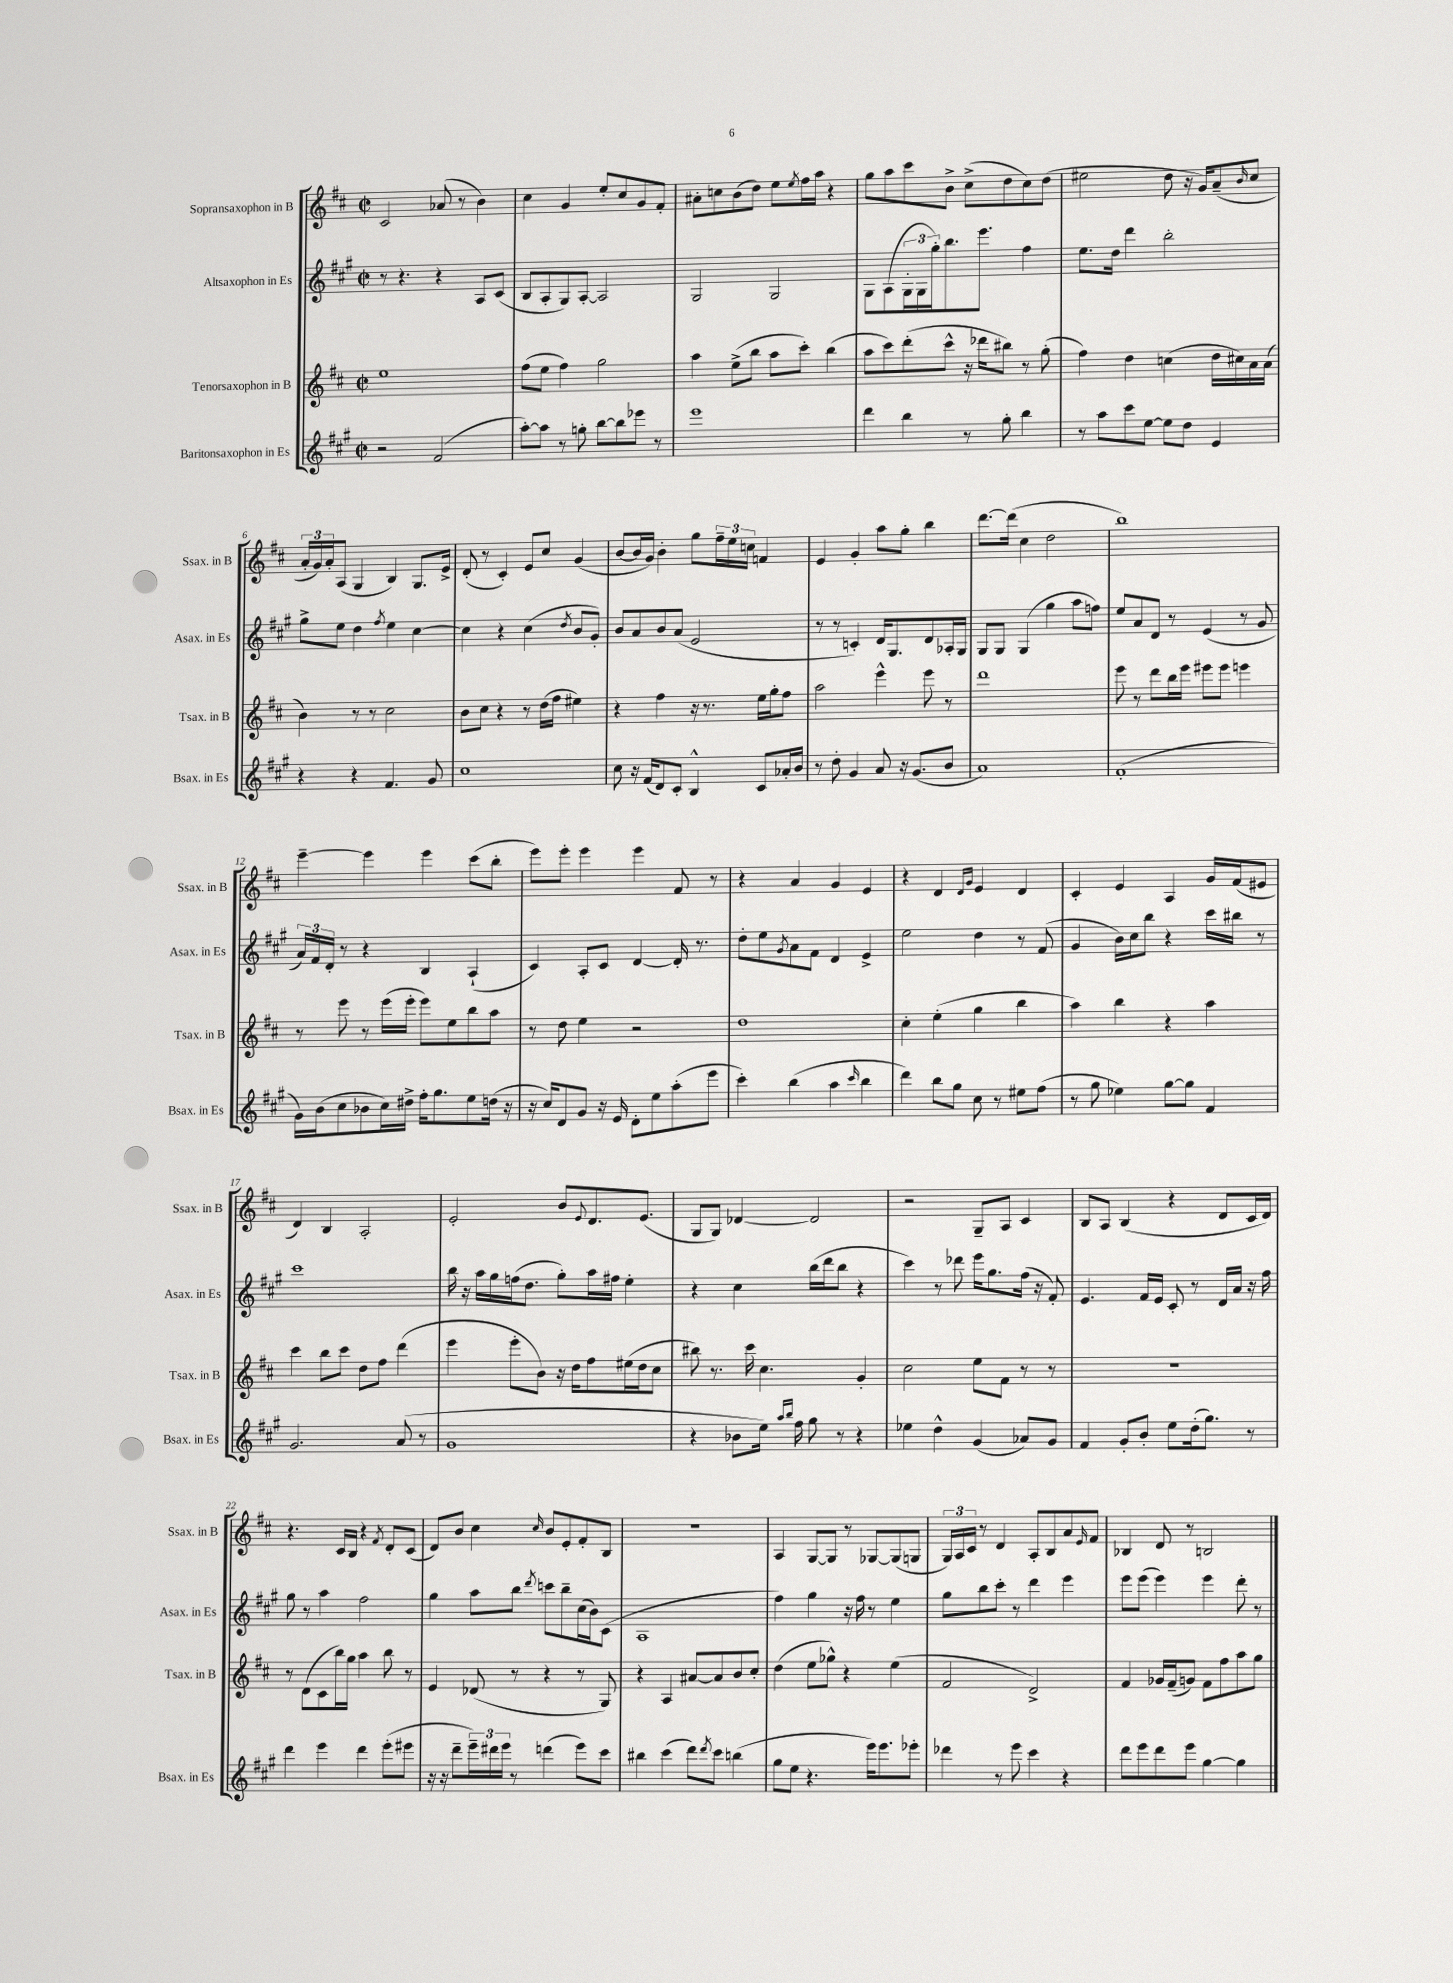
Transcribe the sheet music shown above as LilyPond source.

<<
\new StaffGroup <<
\new Staff = "s0" \with { instrumentName = "Sopransaxophon in B" shortInstrumentName = "Ssax. in B" } {
    \clef treble \key d \major \defaultTimeSignature \time 2/2
    cis'2 aes'8( r8 b'4) |
    cis''4 g'4 e''8-. cis''8 g'8 fis'8-. |
    ais'8-. c''8 b'8( d''8) e''8 \acciaccatura { e''8 } fis''16 a''16 r4 |
    g''8 a''8 cis'''8 b'8-> cis''8->( d''8 cis''8) d''8( |
    eis''2 d''8 r16 g'16) a'8--( \grace { b'16 } cis''8 |
    \tuplet 3/2 { a'16-. g'16) a'16-. } a8( g4 b4) g8. e'16-> |
    d'8-.( r8 cis'4-.) e'8 cis''8 g'4( |
    b'8~ b'16 g'16) b'4-. g''8 \tuplet 3/2 { fis''16-- e''16 c''16 } f'4 |
    e'4 g'4-. a''8 g''8-. b''4 |
    d'''8.~ d'''16( cis''4 d''2 |
    b''1) |
    e'''4~-- e'''4 e'''4 cis'''8( b''8-. |
    e'''8) e'''8-. e'''4 e'''4 fis'8 r8 |
    r4 a'4 g'4 e'4 |
    r4 d'4 \grace { d'16 g'16 } e'4 d'4 |
    cis'4-. e'4 a4 g'16 fis'16( eis'8 |
    d'4) b4 a2-. |
    e'2-. b'8 \appoggiatura { e'8 } d'8. e'8.( |
    g8 g8) des'4~ des'2 |
    r2 g8-- a8 cis'4 |
    b8 a8 b4( r4 d'8 cis'16 d'16) |
    r4. cis'16 b16 r4 \acciaccatura { fis'8 } d'8-. cis'8( |
    d'8) b'8 cis''4 \grace { cis''16 } b'8 e'8-. fis'8-. b8 |
    r1 |
    a4 g8~ g8 r8 ges8~ ges8( g8 |
    \tuplet 3/2 { g16) a16 cis'16 } r8 d'4 a8-. b8 a'8 \grace { e'16 } fis'8 |
    bes4 d'8 r8 b2 \bar "|." |
}
\new Staff = "s1" \with { instrumentName = "Altsaxophon in Es" shortInstrumentName = "Asax. in Es" } {
    \clef treble \key a \major \defaultTimeSignature \time 2/2
    r8 r4. r4 a8 cis'8( |
    b8 a8-. gis8) a8~-. a2 |
    gis2 gis2 |
    gis8 a8( \tuplet 3/2 { gis16-. gis16 gis''16-.) } b''8. e'''8. fis''4 |
    e''8. d''16 d'''4 b''2-. |
    gis''8-> e''8 d''4 \acciaccatura { fis''8 } e''4 cis''4~ |
    cis''4 r4 cis''4( \acciaccatura { d''8 } b'8 gis'8-.) |
    b'8 a'8 b'8 a'8( e'2 |
    r8 r8 c'4-.) d'16 gis8. d'8 aes16-. gis16 |
    gis8 gis8 gis4( gis''4 a''8 f''8) |
    e''8 a'8 d'8 r8 e'4( r8 gis'8 |
    \tuplet 3/2 { a'16) fis'16 d'16-. } r8 r4 b4 a4-!( |
    cis'4) a8-. cis'8 d'4~ d'16-. r8. |
    d''8-. e''8 \acciaccatura { gis'8 } a'8 fis'8 d'4 e'4-> |
    e''2 d''4 r8 fis'8( |
    gis'4 b'16) cis''16 b''8 r4 cis'''16 bis''16 r8 |
    cis'''1 |
    b''16 r16 a''16 gis''16 f''16( d''8. gis''8-.) a''16 fis''16 e''4-. |
    r4 cis''4 b''16( d'''16 b''8 r4 |
    cis'''4) r8 des'''8 e'''16 gis''8. fis''16( r16 fis'8-.) |
    e'4. fis'16 e'16 cis'8-. r8 d'16 a'16 r16 fis''16 |
    gis''8 r8 a''4 fis''2 |
    gis''4 a''8 b''8 \acciaccatura { d'''8 } c'''8 b''8-- cis''16( b'16) cis'8( |
    a1 |
    fis''4) gis''4 r16 fis''16 r8 e''4 |
    gis''8 b''8 cis'''8-. r8 d'''4 e'''4 |
    e'''8 e'''8( e'''4) e'''4 d'''8-. r8 \bar "|." |
}
\new Staff = "s2" \with { instrumentName = "Tenorsaxophon in B" shortInstrumentName = "Tsax. in B" } {
    \clef treble \key d \major \defaultTimeSignature \time 2/2
    e''1 |
    fis''8( e''8 fis''4) g''2 |
    a''4 e''8->( b''8 a''8 cis'''8-.) b''4( |
    a''8 cis'''8) d'''8-.( cis'''8-^ r16 des'''16 bis''8) r8 g''8-.( |
    fis''4) d''4 c''4( d''16 cis''16) a'16 a'16( |
    b'4) r8 r8 cis''2 |
    b'8 cis''8 r4 r8 d''16( fis''16 eis''4) |
    r4 fis''4 r16 r8. e''16 g''16-. fis''8 |
    a''2 e'''4-^ e'''8 r8 |
    d'''1 |
    e'''8 r8 d'''8 b''16 e'''16 eis'''8 eis'''8 e'''4 |
    r8 e'''8 r8 e'''16( e'''16-. e'''8) e''8 b''8 a''8 |
    r8 d''8 e''4 r2 |
    d''1 |
    cis''4-. e''4-.( g''4 b''4 |
    a''4) b''4 r4 a''4 |
    cis'''4 b''8 cis'''8 d''8 fis''8 d'''4( |
    e'''4 e'''8-. b'8) r16 d''16 fis''8 eis''16( d''16 cis''8 |
    bis''8) r8. cis'''16 cis''4. g'4-. |
    cis''2 e''8 fis'8 r8 r8 |
    R1 |
    r8 d'8( cis'8 b''16) g''16 a''4 b''8 r8 |
    e'4 des'8( r8 r4 r8 g8) |
    r4 a4 ais'8~ ais'8 b'8 cis''8-. |
    d''4( e''8 ges''8-^) r4 e''4( |
    fis'2 d'2->) |
    fis'4 ges'16 fis'16--( g'8) fis'8 fis''8 a''8 g''8 \bar "|." |
}
\new Staff = "s3" \with { instrumentName = "Baritonsaxophon in Es" shortInstrumentName = "Bsax. in Es" } {
    \clef treble \key a \major \defaultTimeSignature \time 2/2
    r2 fis'2( |
    a''8~-.) a''8 r8 g''8-. b''8~ b''8 ees'''8 r8 |
    e'''1 |
    d'''4 b''4 r8 gis''8-. b''4 |
    r8 a''8 cis'''8 e''8~ e''8 d''8 e'4 |
    r4 r4 fis'4. gis'8 |
    cis''1 |
    cis''8 r16 fis'16( d'8) cis'8-. b4-^ cis'8 aes'16-. b'16 |
    r8 d''8-. gis'4 a'8 r16 gis'8.( b'8 |
    a'1) |
    fis'1-.( |
    gis'16) b'16( cis''8 bes'8 cis''16) dis''16-> fis''16-. gis''8. e''8 d''16( r16 |
    r16 cis''16) d'8 gis'8 r16 e'16 d'8-. e''8 a''8-.( e'''8 |
    cis'''4-.) b''4( a''4 \grace { cis'''16 } b''4 |
    d'''4) b''8 gis''8 cis''8 r8 eis''8 fis''8( |
    r8 gis''8 ees''4) gis''8~ gis''8 fis'4 |
    gis'2. a'8( r8 |
    gis'1 |
    r4 bes'8 e''16) \grace { a''16 b''16 } fis''16 gis''8 r8 r4 |
    ees''4 d''4-^ gis'4( aes'8) gis'8 |
    fis'4 gis'8-. b'8-. e''8 d''16-.( gis''8.) r8 |
    d'''4 e'''4 d'''4 e'''8-.( eis'''8 |
    r16 r16 d'''8-- \tuplet 3/2 { e'''16--) dis'''16 e'''16 } r8 d'''4( e'''8) cis'''8 |
    bis''4 cis'''4( d'''8) \acciaccatura { d'''8 } cis'''8 b''4( |
    gis''8 e''8 r4. e'''16) e'''8. ees'''8-. |
    des'''4 r8 e'''8 cis'''4 r4 |
    d'''8 e'''8 d'''8 e'''8 gis''4~ gis''4 \bar "|." |
}
>>
>>
